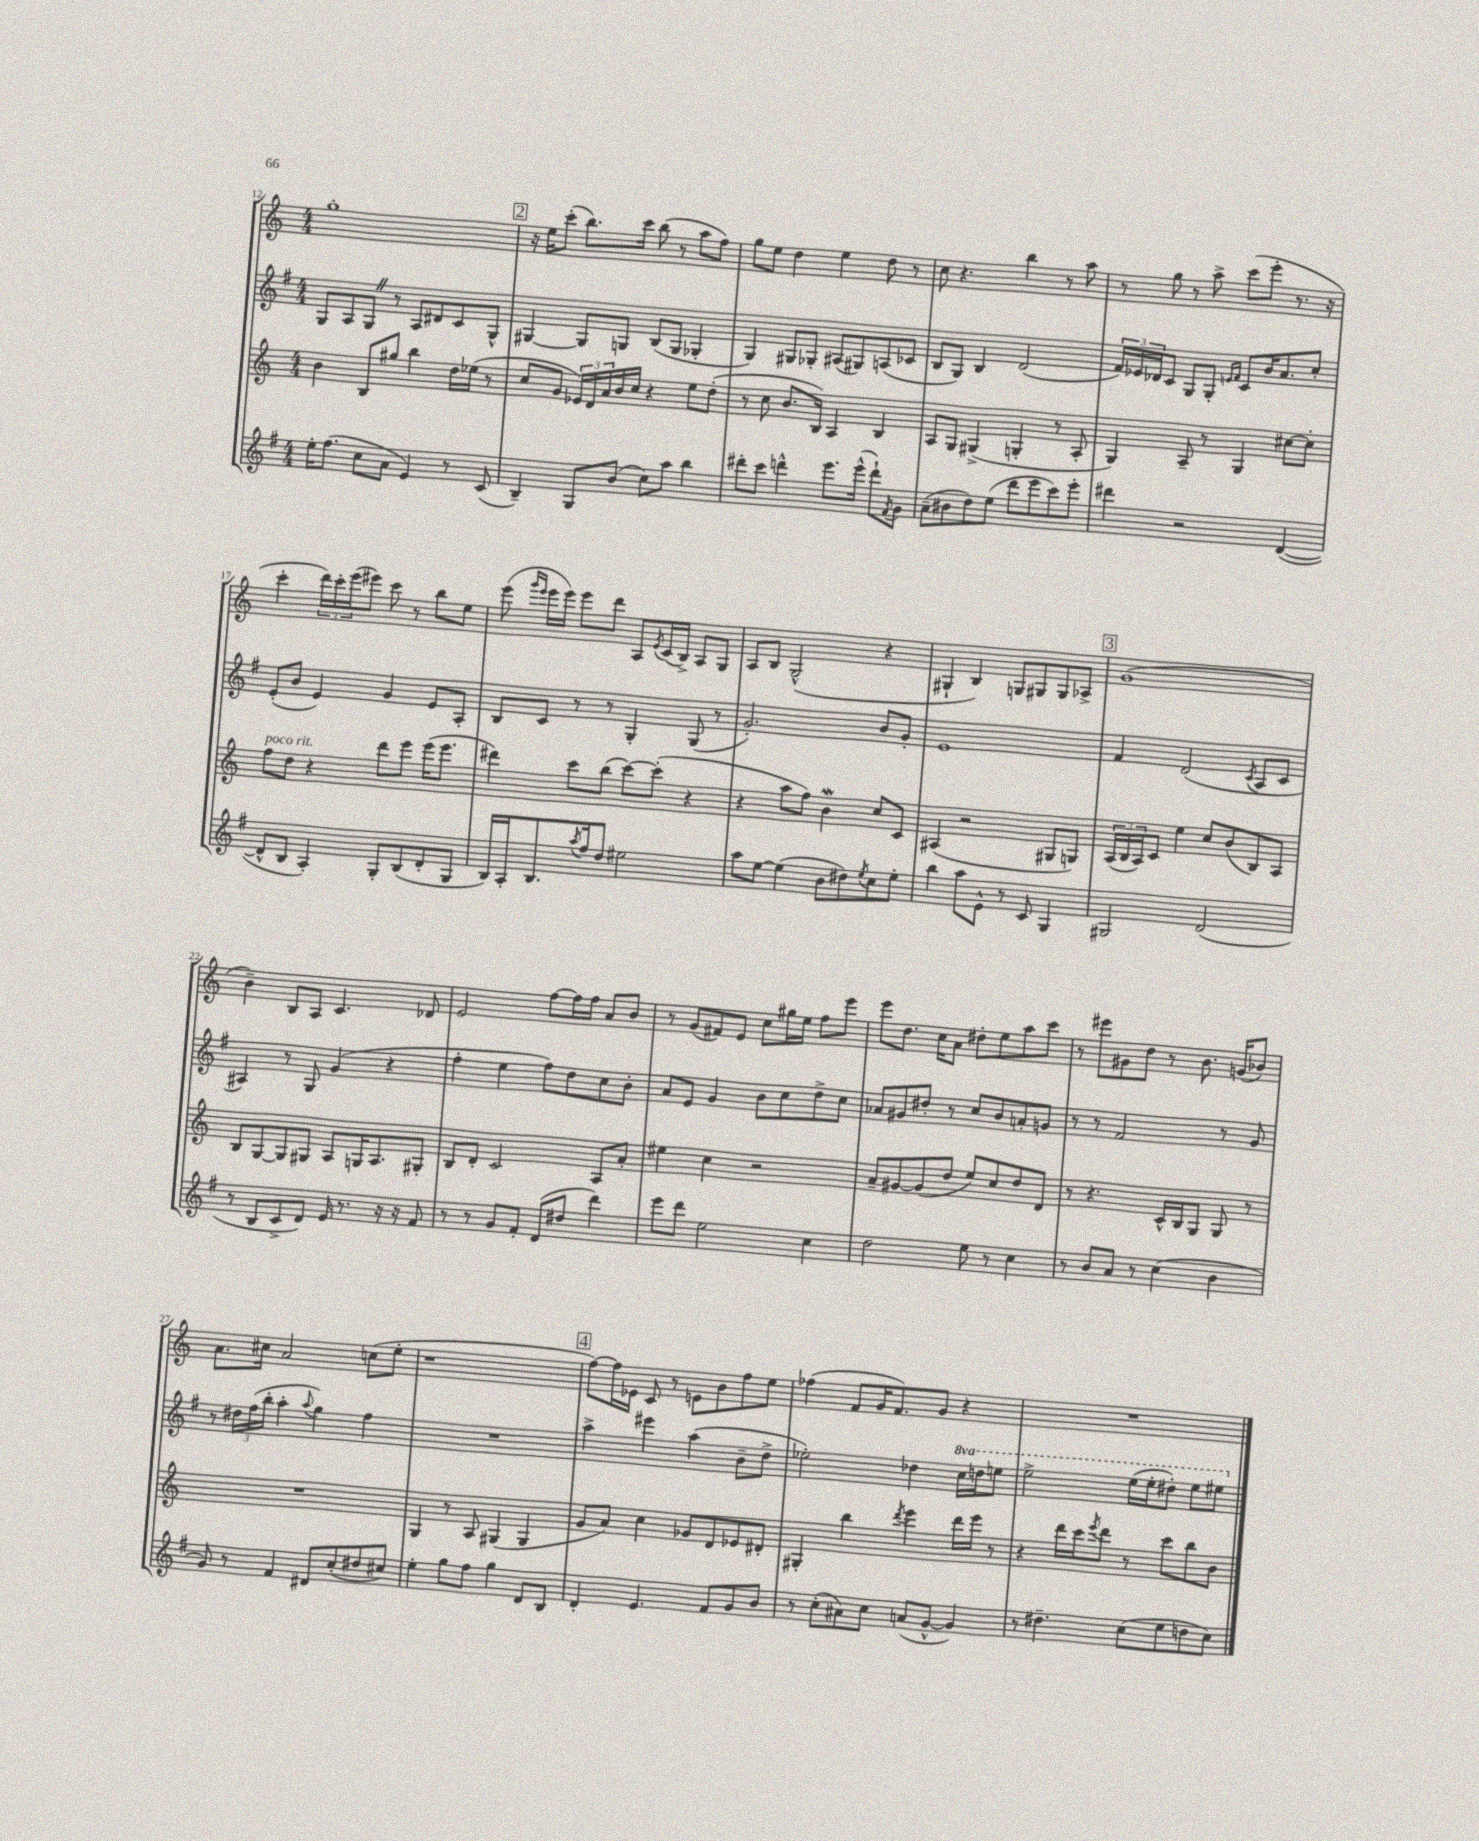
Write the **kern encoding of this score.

**kern	**kern	**kern	**kern
*staff4	*staff3	*staff2	*staff1
*clefG2	*clefG2	*clefG2	*clefG2
*k[f#]	*k[]	*k[f#]	*k[]
*M4/4	*M4/4	*M4/4	*M4/4
16ee'\LK	4b\	8G/L	1gg'
(8.ff#\J	.	.	.
.	.	8A/	.
8cc\L	8B/L	8G/J	.
8a\J	8gg#/J	8r	.
4e/)	4bb\	8A/L	.
.	.	8d#/	.
8r	16dd\LL	8c/	.
.	(16ee-\JJ	.	.
(8c/	8r	8G^^/J	.
=	=	=	=
4B~/)	8cc/L	[4G#/	16r
.	.	.	16ee\LK
.	8g/J	.	(8ccc'\J
8G/L	24e-/LL)	8G#/]L	8.bb\L)
.	24d/	.	.
.	24a/	.	.
(8b/J	16b/	8G/J	.
.	16cc/JJ	.	16ccc\Jk
8cc\L)	4r	(8B/L	(8bb\
8aa\J	.	8G/J	8r
4bb\	8ee\L	4G-'/	8aa\L
.	(8dd'\J	.	8ff\J)
=	=	=	=
8ddd#'\L	8r	4G/)	8gg\L
8ccc\J	8cc\	.	8ee\J
4ddd^^\	8.b/L	8G#/L	4dd\
.	.	8G-'/J	.
.	16B/Jk)	.	.
8.eee\L	4A/	(8A#/L	4ee\
.	.	8G#/)	.
(16eee^^\Jk	.	.	.
8ddd`\L)	4B/	(8A/	8dd\
8qf#/	.	.	.
8g\J	.	8c-/J	8r
=	=	=	=
(8a~\L	8A/L	8B/L	8cc\
8b#\	8G/J	8G/J)	4.r
8dd\)	(4G#^/	4B/	.
(8ee\J	.	.	.
8ddd\L	4G'/	(2d/	4bb\
8eee\	.	.	.
8ccc\)	8r	.	8r
8eee'\J	8A'/	.	8aa\
=	=	=	=
4ddd#\	4G/)	24f#/LL)	8r
.	.	24e-/	.
.	.	24d-/J	.
.	.	8c/J	8gg\
2r	8A~/	8G/L	8r
.	8r	8G'/J	8aa^\
.	.	16qqe/LL	.
.	.	16qqf#/JJ	.
.	4G/	8c/L	(8ccc\L
.	.	16b/K	8eee'\J
.	.	8.a/	.
([4d/	[8cc#\L	.	8.r
.	8cc#'\]J	8cc'/J	.
.	.	.	16r
=	=	=	=
8d^^/]L	8ff\L	(8e'/L	4ccc'\
8B/J	8dd\J	8b/J	.
4A'/)	4r	4e/)	24ddd\LL)
.	.	.	24ccc'\
.	.	.	(24eee\J
.	.	.	8eee#\J)
8G'/L	8ddd\L	4g/	8ccc\
(8B/	8eee\J	.	8r
8d'/	(16eee\LK	8e/L	8bb\L
.	8.eee\J	.	.
8G/J	.	8A'/J	8ee\J
=	=	=	=
16B/LL)	4ddd#\)	8B/L	(8eee\
16A'/J	.	.	.
.	.	.	16qqggg/LL
.	.	.	16qqeee/JJ
8.B/	.	8c/J	16eee\LL
.	.	.	16eee\JJ)
.	8ccc\L	8r	8eee\L
8qaa/	.	.	.
16ff#/k	.	.	.
8dd/J	(8bb\J	8r	8ddd\J
2ee#\	[8ccc\L)	4G'/	8A/L
.	.	.	8qe/
.	(8ccc'\]J	.	(16c/L
.	.	.	16B^/JJ)
.	4r	(8G/	8A/L
.	.	8r	8G/J
=	=	=	=
8aa\L	4r	2.g'/)	8A/L
[8ee\J	.	.	8B/J
(4ee\]	8aa\L	.	(2G^^/
.	8ff\J)	.	.
8b\L	4b\	.	.
8dd#\)	.	.	.
8qee/	.	.	.
8cc\	8cc/L	8b/L	4r
8ee'\J	8c/J	8g'/J	.
=	=	=	=
4bb\	(4A#/	1e	4G#`/
8aa\L	2r	.	4B/)
8e^^\J	.	.	.
8r	.	.	8G/L
8c/	.	.	8G#/
4G/	8G#/L	.	8G#/
.	8G/J)	.	8A-^/J
=	=	=	=
2G#/	(24A/LL	4f#/	(1g
.	24B/	.	.
.	24A/J)	.	.
.	8c/J	.	.
.	4ee\	(2d/	.
(2d/	8cc/L	.	.
.	(8b/	.	.
.	.	8qc/	.
.	8B/)	8A/L	.
.	8A/J	8c/J	.
=	=	=	=
8r	8B/L	4A#/)	4b~\)
8B/L	[8G/	.	.
8c^/	8G/]	8r	8B/L
8d/J)	8G#/J	8G/	8A/J
16e/	8A/L	(4g/	4.c/
8.r	.	.	.
.	16G/K	.	.
.	8.A/	.	.
16r	.	4r	.
16r	.	.	.
8f#/	8G#'/J	.	8d-/
=	=	=	=
8r	8B/L	4ff#'\	2e/
8r	8d'/J	.	.
8g/L	2c/	4ee\	.
8f#'/J	.	.	.
(8d/L	.	8ff#\L)	[8ff\L
8dd#/J	.	8dd\	16ff\]L
.	.	.	16ff\JJ
4ddd\)	8A/L	8cc\	8a/L
.	8a'/J	8b'\J	8b/J
=	=	=	=
8eee\L	4ee#\	8a/L	8r
8ddd\J	.	8e/J	(8g/L
2ee\	4cc\	4g/	8f#/)
.	.	.	8e/J
.	2r	8b\L	8cc\L
.	.	8cc\	16gg#\L
.	.	.	16ee\JJ
4cc\	.	8dd^\	8ff\L
.	.	8cc\J	8eee\J
=	=	=	=
2dd\	8a~/L	8a-/L	8eee\L
.	[8g#/	8g#/	8.dd\J
.	(8g#/]	8dd#'/J	.
.	.	.	16cc\LK
.	8dd/J	8r	8a\J
8ee\	8ee/L)	8cc/L	8dd#'\L
8r	8cc/	8b/	8ee\
4cc\	8dd/	8a'/	8aa\
.	8d/J	8g/J	8ccc\J
=	=	=	=
8r	8r	8r	8r
8b/L	4.r	8r	8eee#\L
8a/J	.	2f#/	8g#\
8r	.	.	8dd\J
(4cc\	16c^^/LL	.	8r
.	16B/J	.	.
.	8G/J	.	8.b\
4b\	8G/	8r	.
.	.	.	(16g/LK
.	8r	8g/	8b-/J)
=	=	=	=
8g/)	1r	8r	8.a\L
8r	.	24dd#\LL	.
.	.	(24ff#\	.
.	.	.	16cc#\Jk
.	.	24bb'\JJ	.
4f#/	.	4aa'\	2a/
.	.	8qqaa/	.
8d#/L	.	4gg\)	.
(8cc'/	.	.	.
8dd#/	.	4ff#\	(8cc\L
8cc#/J)	.	.	8ee'\J
=	=	=	=
4ee'\	4G/	1r	1r
8gg\L	8r	.	.
8ff#\J	8A/	.	.
4gg\	(4G#/	.	.
8d/L	4G#/	.	.
8B/J	.	.	.
=	=	=	=
4d'/	8g/L	4aa^\	[8ff\L)
.	8a/J)	.	16ff\]L
.	.	.	16e-\JJ
4.e/	4cc\	4eee#\	8c/
.	.	.	8r
.	8g-/L	(4aa\	8e\L
8f#/L	8d/	.	8b\
8g/	8e-/	8b~\L	8ff\
8b/J	8d#'/J	8dd^\J	8ee\J
=	=	=	=
8r	4G#'/	2ee-'\)	(4ff-\
(8cc'\L	.	.	.
8a#\)	4bb\	.	8f/L
8cc\J	.	.	16g/K
.	.	.	8.f/)
.	8qddd/	.	.
(8a/L	4eee\	4dd-\	.
[8g^^/J	.	.	8g/J
4g/])	16ddd\LL	16ccc\LL	4r
.	16eee\JJ	16ddd\J	.
.	8r	8eee\J	.
=	=	=	=
8r	4r	2eee^\	1r
4.dd#~\	.	.	.
.	16ddd\LL	.	.
.	16ccc\J	.	.
.	8qeee/	.	.
.	8ddd\J	.	.
(8cc\L	8r	(16eee\LL	.
.	.	16eee'\J	.
8ee\	8ccc\L	8ddd#'\J)	.
8dd\	8bb\	8eee\L	.
8cc\J)	8b\J	8eee#\J	.
==	==	==	==
*-	*-	*-	*-
